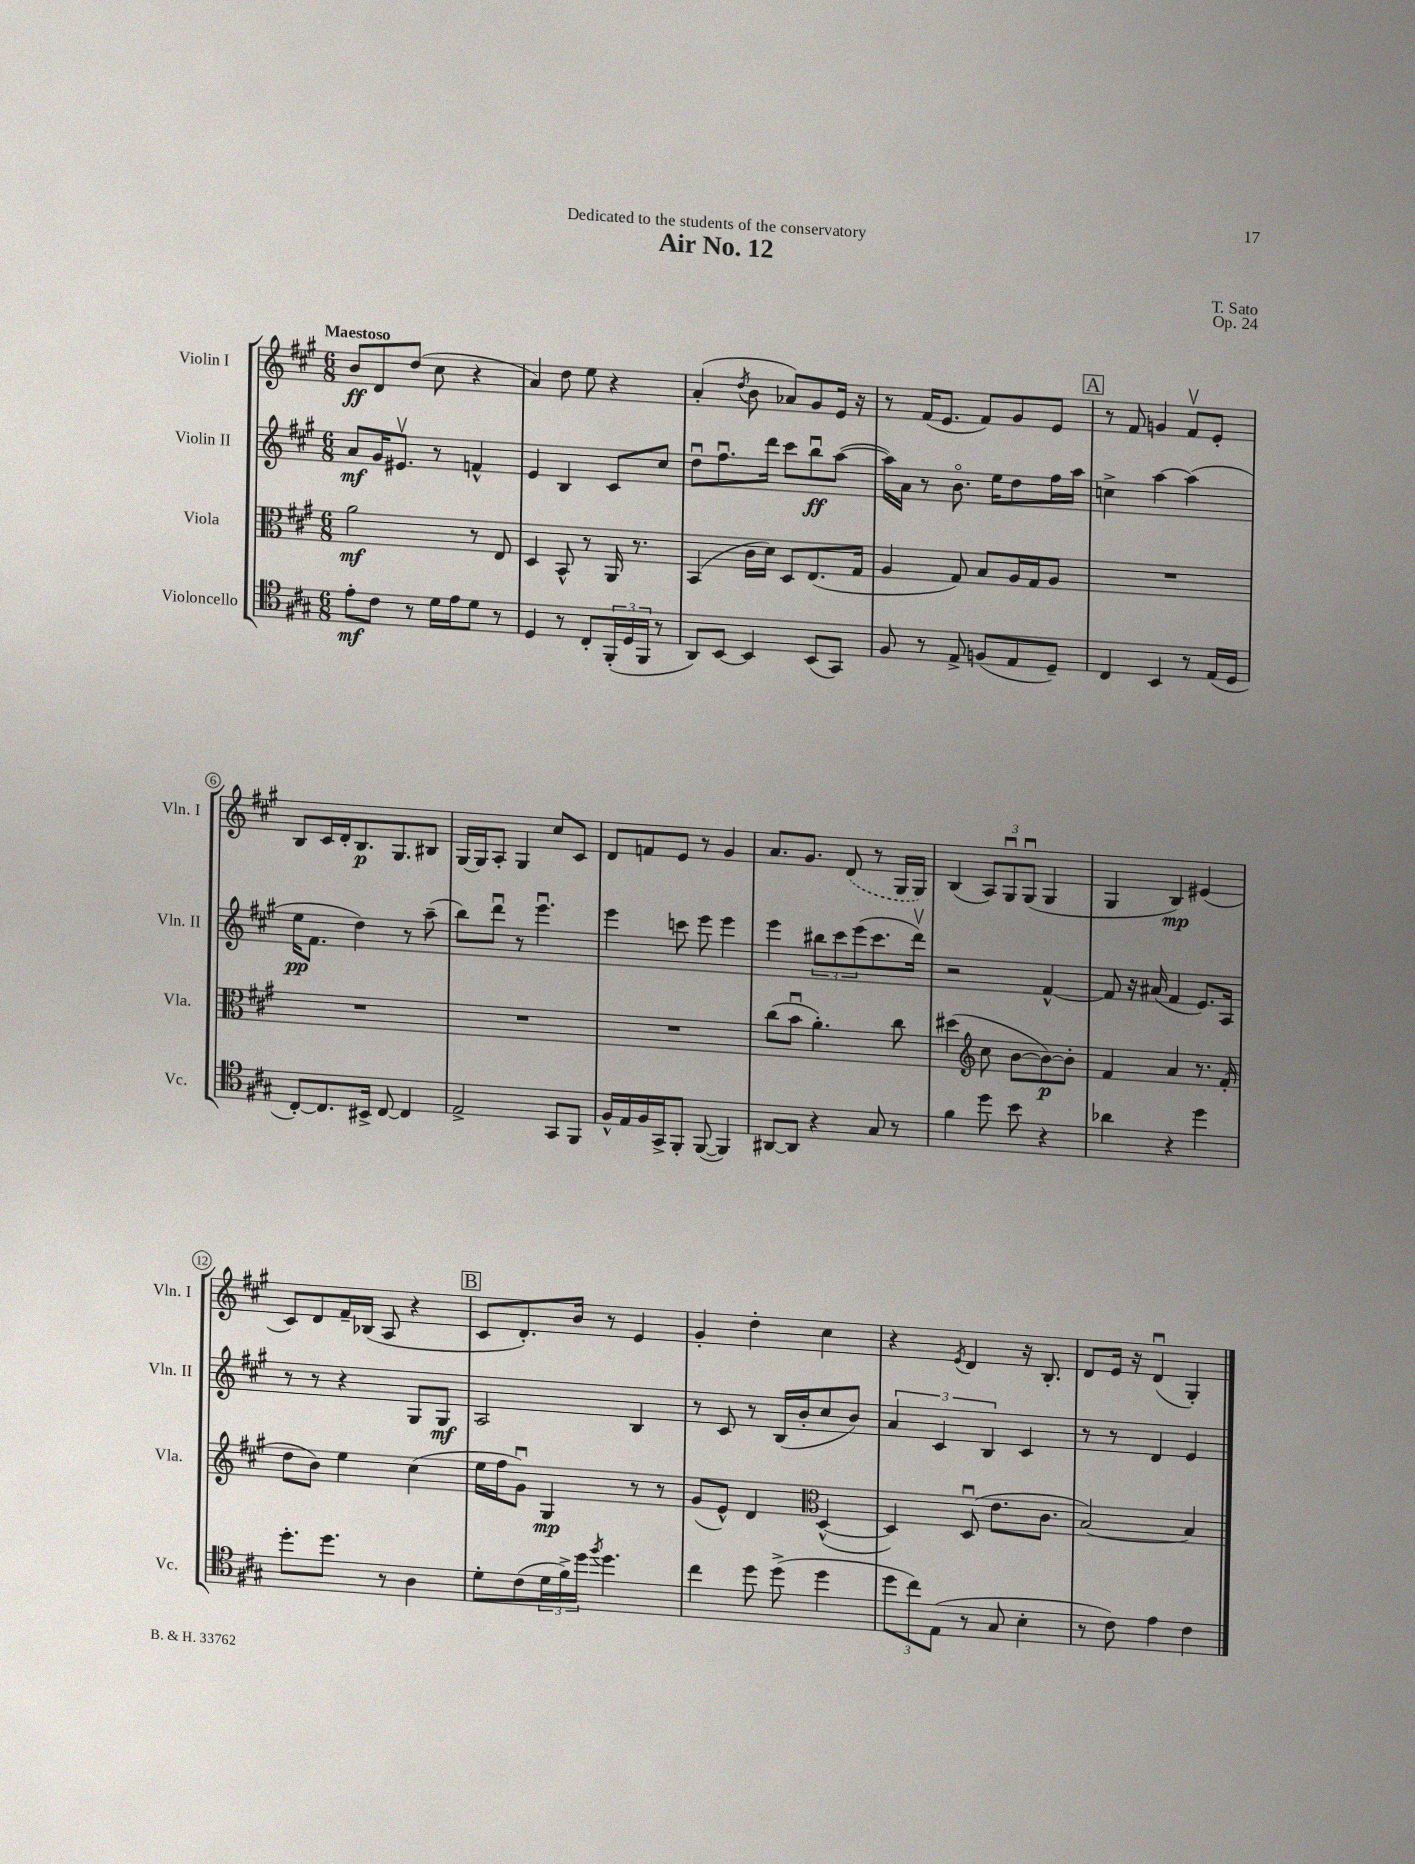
\header { title = "Air No. 12" composer = "T. Sato" dedication = "Dedicated to the students of the conservatory" opus = "Op. 24" }
<<
\new StaffGroup <<
\new Staff = "s0" \with { instrumentName = "Violin I" shortInstrumentName = "Vln. I" } {
    \clef treble \key a \major \numericTimeSignature \time 6/8 \tempo "Maestoso"
    b'8\ff d'8 d''8( cis''8 r4 |
    a'4) d''8 e''8 r4 |
    a'4-.( \acciaccatura { d''8 } b'8 aes'8) gis'8 e'16 r16 |
    r8 fis'16( e'8. fis'8) gis'8 e'8 |
    \mark \markup { \box "A" } r8 fis'8 g'4 fis'8\upbow e'8-. |
    b8 cis'16 d'16-. b8.\p gis8. bis8 |
    gis16~ gis16 a8-. gis4 cis''8 cis'8 |
    d'8 f'8 e'8 r8 gis'4 |
    a'8. gis'8. \once \slurDashed d'8( r8 gis16 gis16) |
    b4( \tuplet 3/2 { a8) gis8\downbow gis8\downbow( } gis4 |
    gis4 b4\mp) eis'4( |
    cis'8) d'8 fis'16-- bes16( a8 r4 |
    \mark \markup { \box "B" } cis'8 d'8.-.) b'16 r8 e'4 |
    gis'4-. d''4-. cis''4 |
    r4 \acciaccatura { e'8 } d'4 r16 b8.-. |
    d'8 e'16 r16 d'4\downbow( gis4-.) \bar "|." |
}
\new Staff = "s1" \with { instrumentName = "Violin II" shortInstrumentName = "Vln. II" } {
    \clef treble \key a \major \numericTimeSignature \time 6/8
    a'8\mf gis'16 eis'8.\upbow r8 f'4-^ |
    e'4 b4 cis'8 cis''8 |
    d''8\downbow fis''8.\downbow d'''16 cis'''8 b''8\downbow\ff a''8~( |
    a''16) a'16 r8 b'8.\flageolet e''16 d''8 fis''16 a''16 |
    \mark \markup { \box "A" } c''4-> a''4~ a''4( |
    e''16\pp fis'8. d''4) r8 a''8--( |
    b''8) d'''8\downbow r8 e'''4.\downbow |
    e'''4 c'''8 e'''8 e'''4 |
    e'''4 \tuplet 3/2 { bis''8 cis'''8 e'''8( } cis'''8. d'''16\upbow) |
    r2 fis'4~-^ |
    fis'8 r16 ais'16( fis'4 e'8.) a16 |
    r8 r8 r4 gis8 gis8\mf |
    \mark \markup { \box "B" } a2 b4 |
    r8 cis'8 r8 b16( b'16-. cis''8 b'8) |
    \tuplet 3/2 { a'4 cis'4 b4 } cis'4 |
    r8 r8 d'4 e'4 \bar "|." |
}
\new Staff = "s2" \with { instrumentName = "Viola" shortInstrumentName = "Vla." } {
    \clef alto \key a \major \numericTimeSignature \time 6/8
    a'2\mf r8 e8 |
    d4 b,8-^ r8 a,16 r8. |
    b,4( cis'16 d'16) d8 e8.( gis16 |
    a4 gis8) b8 a16 gis16 a8 |
    \mark \markup { \box "A" } R2. |
    R2. |
    R2. |
    R2. |
    cis''8( b'8\downbow a'4.-.) cis''8 |
    dis''4( \clef treble cis''8 b'8~ b'8~\p) b'8-. |
    fis'4 a'4 r8. fis'16-.( |
    d''8 b'8) e''4 cis''4( |
    \mark \markup { \box "B" } e''16 fis''16 gis'8\downbow) gis4\mp r8 r8 |
    gis'8( e'8-^) d'4 \clef alto d4~-^( |
    d4) d8\downbow( e'8. cis'8. |
    b2~) b4 \bar "|." |
}
\new Staff = "s3" \with { instrumentName = "Violoncello" shortInstrumentName = "Vc." } {
    \clef tenor \key a \major \numericTimeSignature \time 6/8
    e'8-.\mf cis'8 r8 d'16 e'16 d'8 r8 |
    d4 r8 cis8-. \tuplet 3/2 { fis,16-.( d16 fis,16 } r8 |
    a,8) b,8~ b,4 b,8( gis,8) |
    fis8 r8 e8-> f8( e8 d8--) |
    \mark \markup { \box "A" } cis4 b,4 r8 e16( d16 |
    cis8~-.) cis8. bis,16-> cis8~ cis4 |
    e2-> gis,8 fis,8 |
    fis16-^ e16 fis16 gis,16-> fis,8-. fis,8~( fis,4) |
    ais,8~ ais,8 r4 gis8 r8 |
    fis'4 d''8 b'8 r4 |
    aes'4 r4 d''4 |
    d''8.-. d''8. r8 a4 |
    \mark \markup { \box "B" } d'8-. cis'8( \tuplet 3/2 { d'16 fis'16->) d''16 } \acciaccatura { fis''8 } d''4. |
    cis''4 d''8 d''8->( d''4 |
    \tuplet 3/2 { d''8 cis''8) e8( } r8 gis8 b4-. |
    r8 cis'8) e'4 cis'4 \bar "|." |
}
>>
>>
\layout { \context { \Score \override BarNumber.stencil = #(make-stencil-circler 0.1 0.3 ly:text-interface::print) } }
